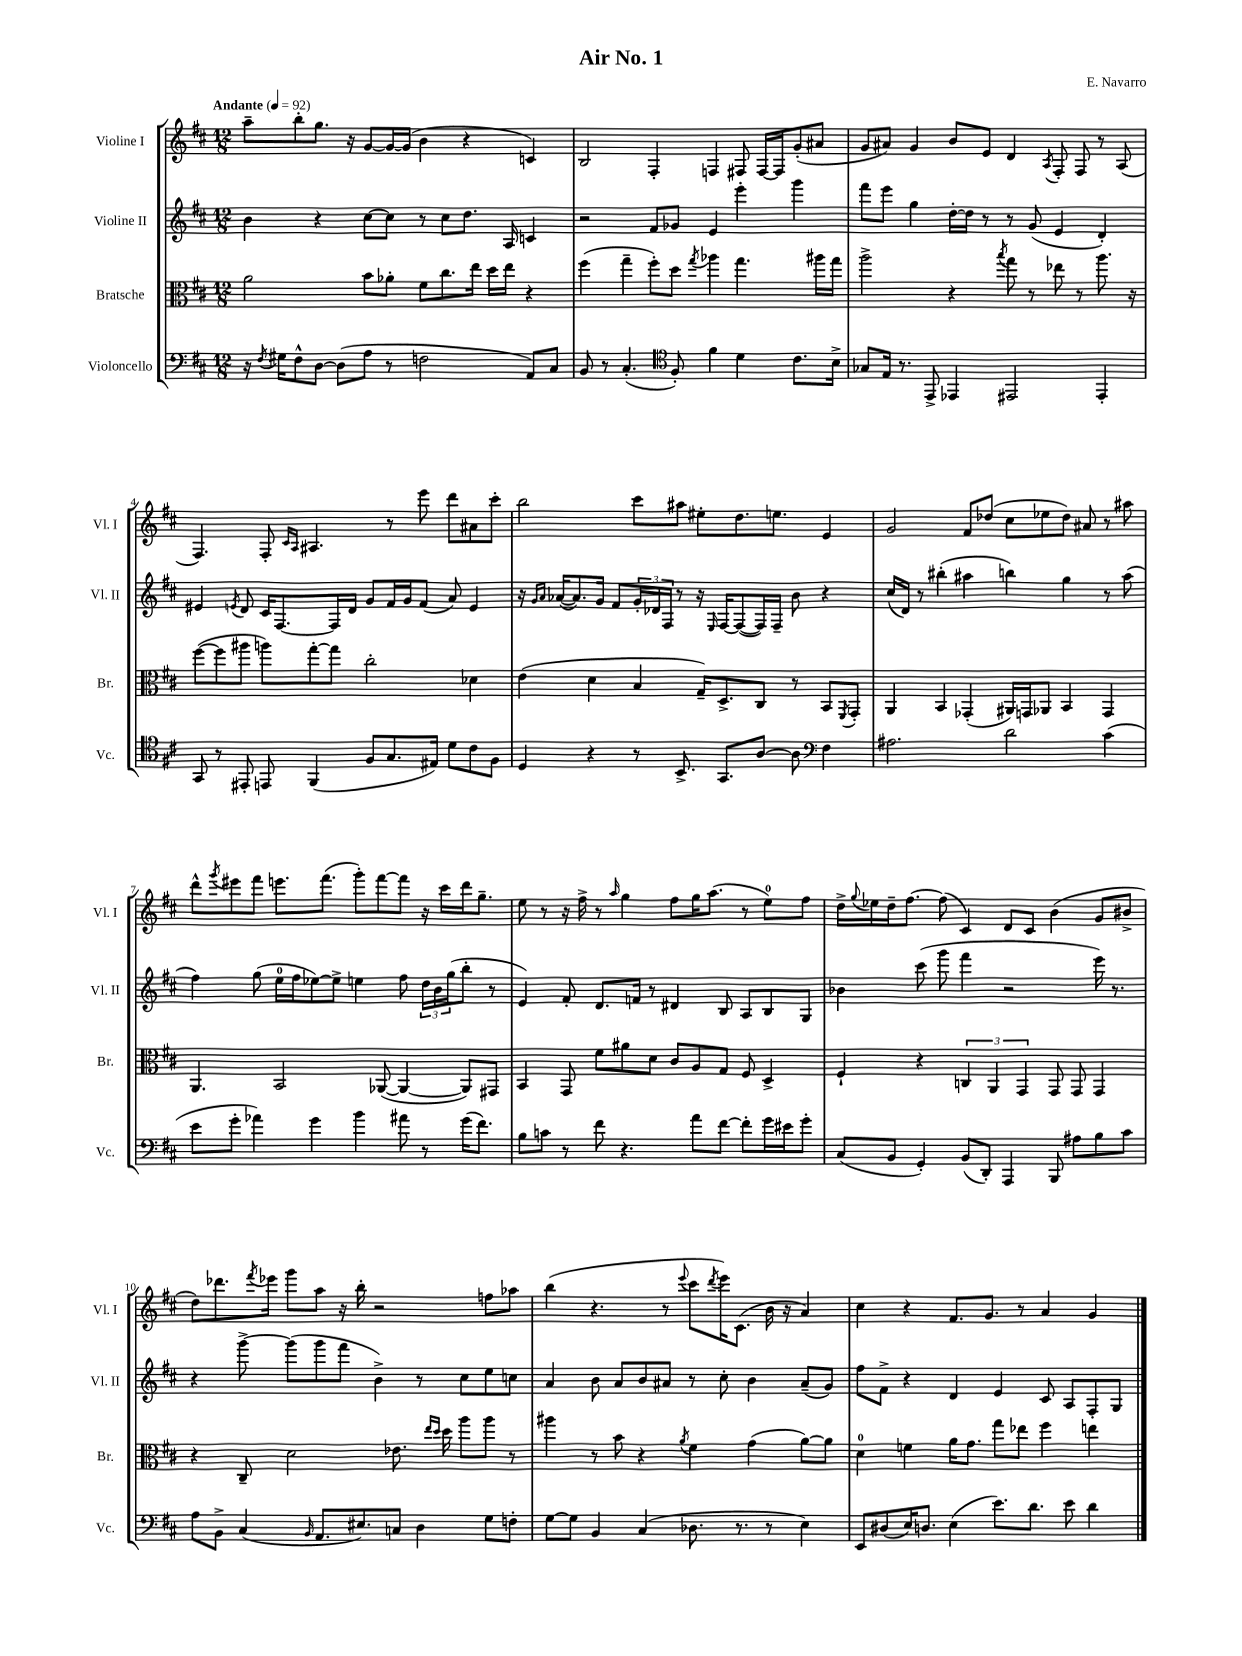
\header { title = "Air No. 1" composer = "E. Navarro" }
<<
\new StaffGroup <<
\new Staff = "s0" \with { instrumentName = "Violine I" shortInstrumentName = "Vl. I" } {
    \clef treble \key d \major \numericTimeSignature \time 12/8 \tempo "Andante" 4 = 92
    a''8-- b''8-. g''8. r16 g'8~ g'16~ g'16( b'4 r4 c'4) |
    b2 fis4-. f4 fis8 fis16~ fis16 g'8-.( ais'8 |
    g'8 ais'8) g'4 b'8 e'8 d'4 \acciaccatura { a8 } fis8-. fis8 r8 a8( |
    fis4.) fis8-. \grace { cis'16 a16 } ais4. r8 e'''8 d'''8 ais'8 cis'''8-. |
    b''2 cis'''8 ais''8 eis''8-. d''8. e''8. e'4 |
    g'2 fis'8 des''8( cis''8 ees''8 des''8) ais'8 r8 ais''8 |
    d'''8-^ \acciaccatura { g'''8 } eis'''8 fis'''8 e'''8. fis'''8.( g'''8-.) fis'''8~ fis'''8 r16 cis'''16 d'''16 g''8.-- |
    e''8 r8 r16 fis''16-> r8 \grace { a''16 } g''4 fis''8 g''16 a''8.( r8 e''8-0) fis''8 |
    d''16-> \appoggiatura { g''8 } ees''16 d''16-- fis''8.~ fis''8( cis'4) d'8 cis'8 b'4( g'8 bis'8-> |
    d''8) des'''8. \acciaccatura { fis'''8 } ees'''16 g'''8 a''8 r16 b''16-. r2 f''8 aes''8 |
    b''4( r4. r8 \appoggiatura { e'''8 } cis'''8 \acciaccatura { d'''8 } e'''16) cis'8.( b'16 r16 a'4) |
    cis''4 r4 fis'8. g'8. r8 a'4 g'4 \bar "|." |
}
\new Staff = "s1" \with { instrumentName = "Violine II" shortInstrumentName = "Vl. II" } {
    \clef treble \key d \major \numericTimeSignature \time 12/8
    b'4 r4 cis''8~ cis''8 r8 cis''8 d''8. a16 c'4 |
    r2 fis'8 ges'8 e'4 e'''4-. g'''4 |
    fis'''8 e'''8 g''4 d''16~-. d''16 r8 r8 g'8( e'4 d'4-.) |
    eis'4 \acciaccatura { e'8 } d'8 cis'16 fis8.~ fis16 d'16 g'8 fis'16 g'16 fis'8( a'8) e'4 |
    r16 \grace { g'16 a'16 } aes'16~( aes'8.) g'16 fis'8 \tuplet 3/2 { g'16-. des'16 fis16 } r8 r16 \grace { e16 } fis16~ fis8~( fis16) fis16-- b'8 r4 |
    cis''16( d'16) r8 bis''4-.( ais''4 b''4) g''4 r8 ais''8( |
    fis''4) g''8( e''16-0 fis''16 ees''8~) ees''8-> e''4 fis''8 \tuplet 3/2 { d''16 b'16 g''16( } b''8-. r8 |
    e'4) fis'8-. d'8. f'16 r8 dis'4 b8 a8 b8 g8 |
    bes'4 cis'''8( g'''8 fis'''4 r2 e'''16) r8. |
    r4 g'''8~-> g'''8( g'''8 fis'''8 b'4->) r8 cis''8 e''8 c''8 |
    a'4 b'8 a'8 b'8 ais'8 r8 cis''8-. b'4 ais'8--( g'8) |
    fis''8 fis'8-> r4 d'4 e'4 cis'8 a8 fis8-. g8 \bar "|." |
}
\new Staff = "s2" \with { instrumentName = "Bratsche" shortInstrumentName = "Br." } {
    \clef alto \key d \major \numericTimeSignature \time 12/8
    a'2 b'8 aes'8-. fis'8 cis''8. e''16 d''16 e''16 r4 |
    fis''4( g''4-- fis''8-.) d''8 \acciaccatura { g''8 } aes''4 g''4. ais''16 g''16 |
    a''2-> r4 \acciaccatura { b''8 } g''8 r8 ees''8 r8 a''8. r16 |
    fis''8~( fis''8 ais''8 a''8) g''8~-. g''8 cis''2-. des'4 |
    e'4( d'4 b4 g16--) d8.-> cis8 r8 b,8 \acciaccatura { fis,8 } g,8-. |
    a,4 b,4 ges,4-.( ais,16) g,16 aes,8 b,4 g,4 |
    a,4. b,2 aes,8~( aes,4~ aes,8) gis,8 |
    b,4 g,8 fis'8 ais'8 d'8 cis'8 a8 g8 fis8 d4-> |
    fis4-! r4 \tuplet 3/2 { c4 a,4 g,4 } g,8 g,8 g,4 |
    r4 cis8-- d'2 ees'8. \grace { e''16 d''16 } d''16 a''8 a''8 r8 |
    ais''4 r8 b'8 r4 \acciaccatura { a'8 } fis'4 g'4( a'8~) a'8 |
    d'4-0 f'4 a'16 g'8. g''8 ees''8 fis''4 e''4 \bar "|." |
}
\new Staff = "s3" \with { instrumentName = "Violoncello" shortInstrumentName = "Vc." } {
    \clef bass \key d \major \numericTimeSignature \time 12/8
    r16 \acciaccatura { fis8 } gis16 fis8-^ d8~ d8( a8 r8 f2 a,8) cis8 |
    b,8 r8 cis4.-.( \clef tenor fis8-.) fis'4 d'4 cis'8. b16-> |
    ges8 e16 r8. e,8-> ees,4 eis,2 eis,4-. |
    g,8 r8 eis,8-. e,8 fis,4( fis8 g8. eis16) d'8 cis'8 fis8 |
    d4 r4 r8 b,8.-> g,8. a8~ a8 \clef bass fis4 |
    ais2. d'2 cis'4( |
    e'8 g'8-. aes'4) g'4 b'4 ais'8 r8 g'16( fis'8.) |
    b8 c'8 r8 fis'8 r4. a'8 fis'8~ fis'8-. g'16 eis'16 g'8-. |
    cis8( b,8 g,4-.) b,8( d,8-.) a,,4 b,,8 ais8 b8 cis'8 |
    a8 b,8-> cis4( \grace { b,16 } a,8. eis8.) c8 d4 g8 f8-. |
    g8~ g8 b,4 cis4( des8. r8. r8 e4) |
    e,8 dis8( e16) d8. e4( e'8.) d'8. e'8 d'4 \bar "|." |
}
>>
>>
